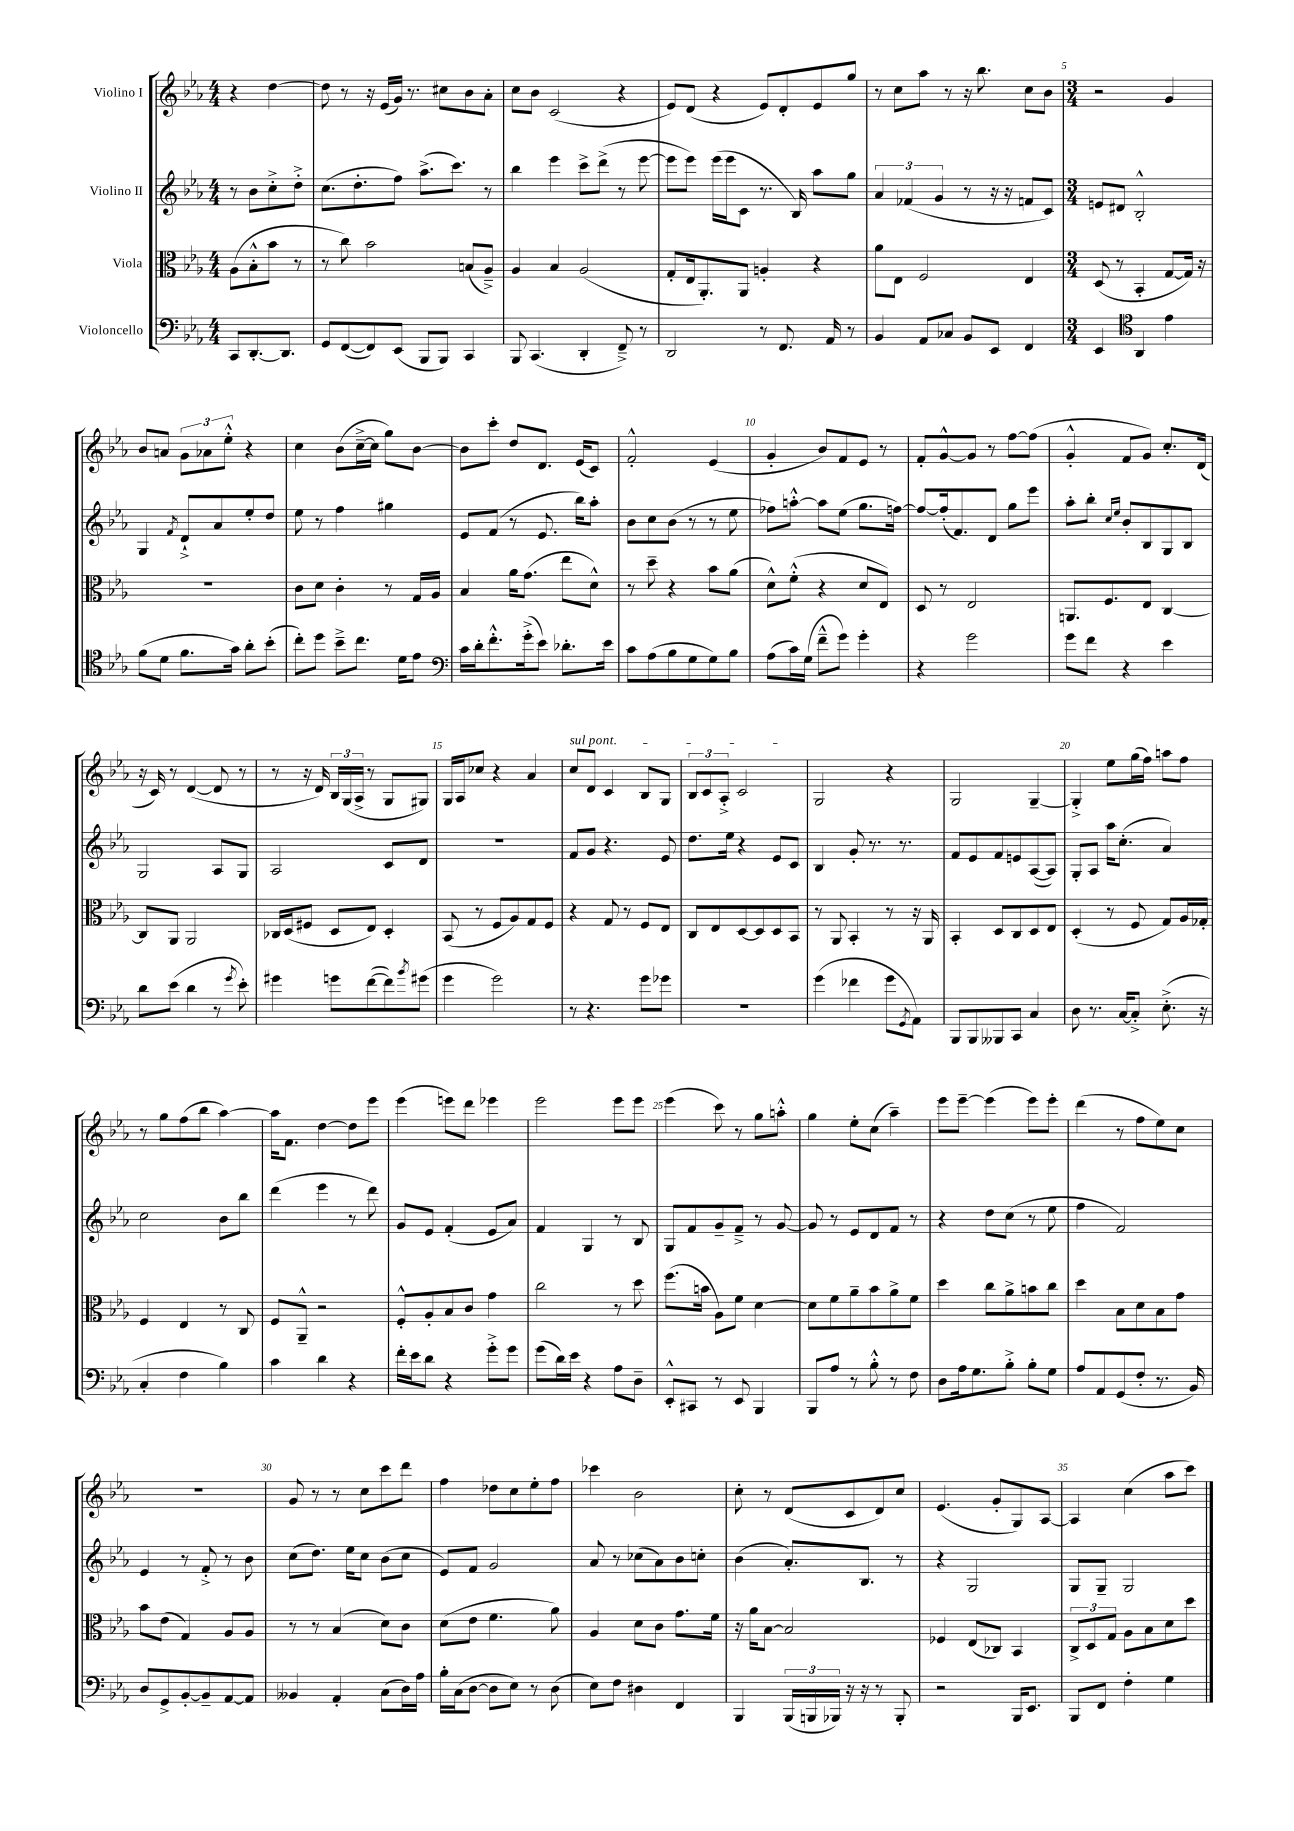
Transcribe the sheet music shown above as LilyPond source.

<<
\new StaffGroup <<
\new Staff = "s0" \with { instrumentName = "Violino I" } {
    \clef treble \key ees \major \numericTimeSignature \time 4/4 \partial 2
    r4 d''4~ |
    d''8 r8 r16 ees'16( g'16) r8. cis''8 bes'8 aes'8-. |
    c''8 bes'8 c'2( r4 |
    ees'8) d'8( r4 ees'8) d'8-. ees'8 g''8 |
    r8 c''8 aes''8 r8 r16 bes''8. c''8 bes'8 |
    \numericTimeSignature \time 3/4 r2 g'4 |
    bes'8 a'8 \tuplet 3/2 { g'8 aes'8 ees''8-.-^ } r4 |
    c''4 bes'8( c''16~---> c''16 g''8) bes'8~ |
    bes'8 c'''8-. d''8 d'8. ees'16( c'8) |
    f'2-.-^ ees'4( |
    g'4-. bes'8) f'8 ees'8 r8 |
    f'8-. g'8~-^ g'8 r8 f''8~ f''8( |
    g'4-.-^ f'8 g'8) c''8.-. d'16( |
    r16 c'16) r8 d'4~( d'8 r8 |
    r8 r16 d'16) \tuplet 3/2 { bes16 g16( aes16-> } r8 g8 gis8) |
    g16 aes16 ces''8 r4 aes'4 |
    \once \override TextSpanner.bound-details.left.text = \markup { \italic "sul pont." } c''8\startTextSpan d'8 c'4 bes8 g8 |
    \tuplet 3/2 { bes8 c'8 aes8-.-> } c'2\stopTextSpan |
    g2 r4 |
    g2 g4~-- |
    g4-.-> ees''8 g''16( f''16) a''8 f''8 |
    r8 g''8 f''8( bes''8 aes''4~) |
    aes''16 f'8. d''4~ d''8 ees'''8 |
    ees'''4( e'''8) d'''8 ees'''4 |
    ees'''2 ees'''8 ees'''8 |
    ees'''4( c'''8) r8 g''8 a''8-.-^ |
    g''4 ees''8-. c''8( aes''4--) |
    ees'''8 ees'''8~-- ees'''4( ees'''8) ees'''8-. |
    d'''4( r8 f''8 ees''8) c''8 |
    R2. |
    g'8 r8 r8 c''8 c'''8 d'''8 |
    f''4 des''8 c''8 ees''8-. f''8 |
    ces'''4 bes'2 |
    c''8-. r8 d'8( c'8 d'8) c''8 |
    ees'4.( g'8-. g8) aes8~ |
    aes4 c''4( aes''8 c'''8) \bar "|." |
}
\new Staff = "s1" \with { instrumentName = "Violino II" } {
    \clef treble \key ees \major \numericTimeSignature \time 4/4 \partial 2
    r8 bes'8 c''8-.-> d''8-.-> |
    c''8.( d''8.-. f''8) aes''8.->( c'''8.) r8 |
    bes''4 ees'''4 c'''8-> d'''8->( r8 ees'''8~ |
    ees'''8 ees'''8) ees'''16( ees'''16 c'8 r8. bes16) aes''8 g''8 |
    \tuplet 3/2 { aes'4 fes'4( g'4 } r8 r16 r16 f'8 c'8) |
    \numericTimeSignature \time 3/4 e'8 dis'8 bes2-.-^ |
    g4 \acciaccatura { f'8 } d'8-!-> aes'8 ees''8-. d''8 |
    ees''8 r8 f''4 gis''4 |
    ees'8 f'8( r8 ees'8. bes''16) aes''8-. |
    bes'8 c''8 bes'8( r8 r8 ees''8 |
    fes''8) a''8~-.-^ a''8 ees''8( g''8. f''16~) |
    f''8~ f''16-.( f'8.) d'8 g''8 ees'''8 |
    aes''8-. bes''8-. \grace { c''16 ees''16 } bes'8-. bes8 g8 bes8 |
    g2 aes8 g8 |
    aes2 c'8 d'8 |
    R2. |
    f'8 g'8 r4. ees'8 |
    d''8. ees''16 r4 ees'8 c'8 |
    bes4 g'8-. r8. r8. |
    f'8 ees'8 f'8 e'8 aes8~( aes8) |
    g8-. aes8 aes''16 c''8.-.( aes'4) |
    c''2 bes'8 bes''8 |
    d'''4( ees'''4 r8 d'''8) |
    g'8 ees'8 f'4-.( ees'8 aes'8) |
    f'4 g4 r8 bes8 |
    g8 f'8 g'8-- f'8---> r8 g'8~ |
    g'8 r8 ees'8 d'8 f'8 r8 |
    r4 d''8 c''8( r8 ees''8 |
    f''4 f'2) |
    ees'4 r8 f'8-.-> r8 bes'8 |
    c''8( d''8.) ees''16 c''8 bes'8( c''8 |
    ees'8) f'8 g'2 |
    aes'8 r8 ces''8( aes'8) bes'8 c''8-. |
    bes'4( aes'8.-.) bes8. r8 |
    r4 g2 |
    g8 g8-- g2 \bar "|." |
}
\new Staff = "s2" \with { instrumentName = "Viola" } {
    \clef alto \key ees \major \numericTimeSignature \time 4/4 \partial 2
    aes8( bes8-.-^ bes'8 r8 |
    r8 c''8) bes'2 b8( aes8--->) |
    aes4 bes4 aes2( |
    g8-. ees16 aes,8.-.) aes,8 a4-. r4 |
    aes'8 ees8 f2 ees4 |
    \numericTimeSignature \time 3/4 d8( r8 bes,4-. g8~ g16) r16 |
    R2. |
    c'8 d'8 c'4-. r8 g16 aes16 |
    bes4 aes'16 g'8.( ees''8 d'8-^) |
    r8 d''8-- r4 bes'8 aes'8( |
    d'8-^) f'8-.-^( r4 d'8 ees8) |
    d8 r8 ees2 |
    a,8. f8. ees8 c4~ |
    c8 aes,8 aes,2 |
    ces16 d16( fis8 d8 ees8) d4-. |
    bes,8( r8 f8 aes8) g8 f8 |
    r4 g8 r8 f8 ees8 |
    c8 ees8 d8~ d8 d8 bes,8 |
    r8 aes,8 bes,4-. r8 r16 aes,16 |
    bes,4-. d8 c8 d8 ees8 |
    d4-.( r8 f8 g8) aes16 ges16-. |
    f4 ees4 r8 c8 |
    f8 aes,8---^ r2 |
    f8-.-^ aes8-. bes8 c'8 g'4 |
    c''2 r8 d''8 |
    f''8.( b'16 aes8) f'8 d'4~ |
    d'8 f'8 aes'8-- bes'8 aes'8-> f'8 |
    d''4 c''8 aes'8-> b'8 c''8 |
    d''4 bes8 d'8 bes8 g'8 |
    bes'8 ees'8( g4) aes8 aes8 |
    r8 r8 bes4( d'8) c'8 |
    d'8( ees'8 f'4. aes'8) |
    aes4 d'8 c'8 g'8. f'16 |
    r16 aes'16 bes8~ bes2 |
    fes4 ees8( ces8) bes,4 |
    \tuplet 3/2 { c8-> d8 g8 } aes8 bes8 d'8 d''8 \bar "|." |
}
\new Staff = "s3" \with { instrumentName = "Violoncello" } {
    \clef bass \key ees \major \numericTimeSignature \time 4/4 \partial 2
    c,8 d,8.~-. d,8. |
    g,8 f,8~( f,8) ees,8( bes,,8 bes,,8) c,4 |
    bes,,8 c,4.( d,4-. f,8--->) r8 |
    d,2 r8 f,8. aes,16 r8 |
    bes,4 aes,8 ces8 bes,8 ees,8 f,4 |
    \numericTimeSignature \time 3/4 ees,4 \clef tenor aes,4 ees'4 |
    f'8( d'8 f'8. g'16) aes'8-. bes'8-.( |
    c''8-.) d''8 bes'8---> c''8. d'16 ees'8 |
    \clef bass c'16 d'16-. f'8.-.-^ g'16-.->( ees'8) des'8.-. ees'16 |
    c'8 aes8( bes8 g8 g8) bes8 |
    aes8( c'16) g16( f'8---^ g'8) g'4-. |
    r4 g'2 |
    g'8 f'8 r4 ees'4 |
    d'8 ees'8( d'4 r8 \acciaccatura { g'8 } ees'8-.) |
    gis'4 g'8 f'8~( f'8) \acciaccatura { bes'8 } gis'8( |
    g'4 g'2) |
    r8 r4. g'8 ges'8 |
    R2. |
    g'4( fes'4 g'8 \acciaccatura { g,8 } aes,8) |
    bes,,8 bes,,8 beses,,8 c,8 c4 |
    d8 r8. c16~ c8-.-> ees8.-.->( r16 |
    c4-. f4 bes4) |
    c'4 d'4 r4 |
    f'16-. ees'16 d'8 r4 g'8-.-> g'8 |
    g'8( d'16) ees'16 r4 aes8 d8-- |
    ees,8-.-^ cis,8 r8 ees,8 bes,,4 |
    bes,,8 aes8 r8 bes8-.-^ r8 f8 |
    d8 aes16 g8. bes8-.-> bes8-. g8 |
    aes8 aes,8 g,8( f8-. r8. bes,16) |
    d8 g,8-> bes,8~-. bes,8-- aes,8~ aes,8 |
    beses,4 aes,4-. c8( d16) aes16 |
    bes16-. c16( d8~ d8 ees8) r8 d8( |
    ees8) f8 dis4 f,4 |
    bes,,4 \tuplet 3/2 { bes,,16( b,,16 bes,,16) } r16 r16 r8 bes,,8-. |
    r2 bes,,16 ees,8. |
    bes,,8 f,8 f4-. g4 \bar "|." |
}
>>
>>
\layout { \context { \Score \override BarNumber.break-visibility = ##(#f #t #t) barNumberVisibility = #(every-nth-bar-number-visible 5) } }
